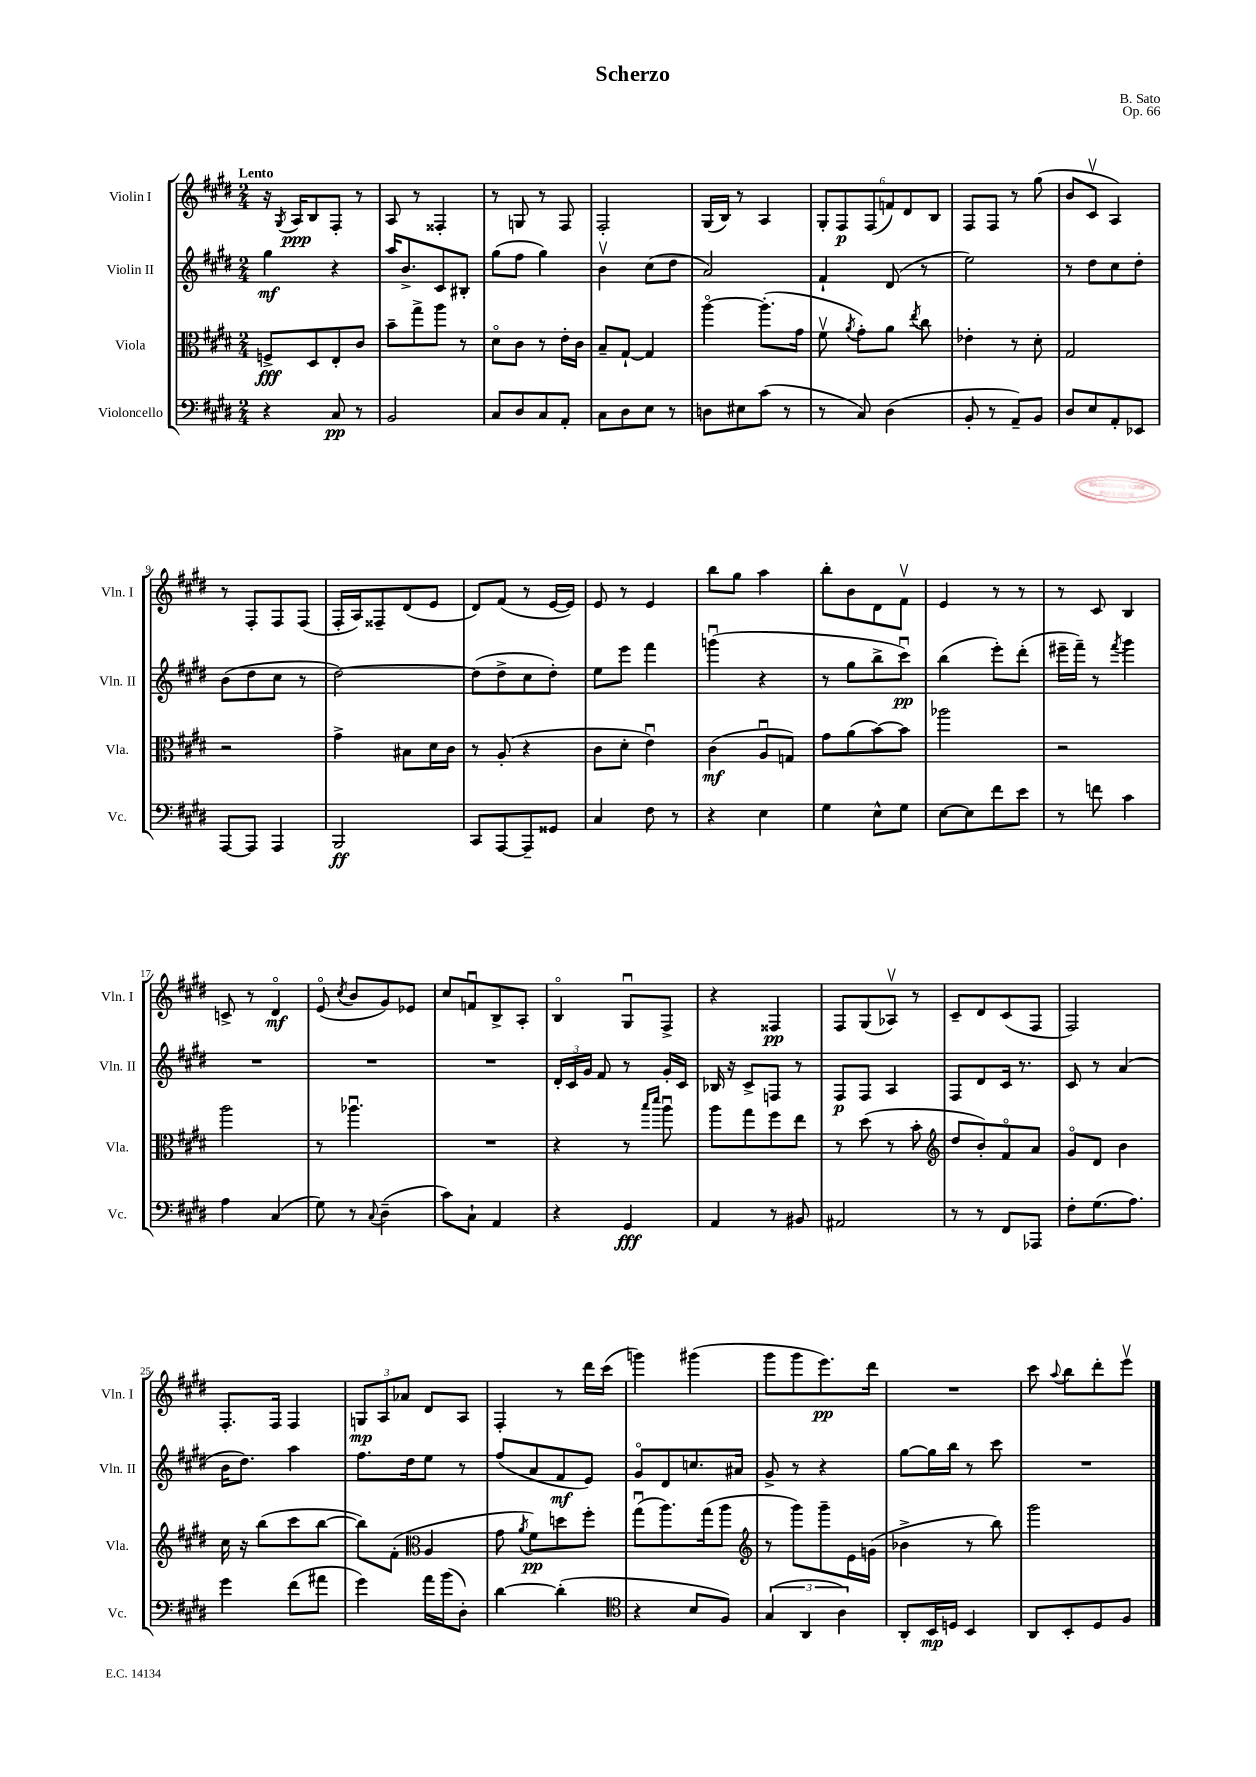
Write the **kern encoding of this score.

**kern	**dynam	**kern	**dynam	**kern	**dynam	**kern	**dynam
*part4	*part4	*part3	*part3	*part2	*part2	*part1	*part1
*staff4	*staff4	*staff3	*staff3	*staff2	*staff2	*staff1	*staff1
*I"Violoncello	*	*I"Viola	*	*I"Violin II	*	*I"Violin I	*
*I'Vc.	*	*I'Vla.	*	*I'Vln. II	*	*I'Vln. I	*
*clefF4	*	*clefC3	*	*clefG2	*	*clefG2	*
*k[f#c#g#d#]	*	*k[f#c#g#d#]	*	*k[f#c#g#d#]	*	*k[f#c#g#d#]	*
*M2/4	*	*M2/4	*	*M2/4	*	*M2/4	*
=1	=1	=1	=1	=1	=1	=1	=1
!	!	!	!	!	!	!LO:TX:a:B:t=Lento	!
4r	.	8Fn^/L	fff	4gg#\	mf	16r	.
.	.	.	.	.	.	8qG#/	.
.	.	.	.	.	.	16A/KL	ppp
.	.	8D#/	.	.	.	8B/	.
8C#/	pp	8E'/	.	4r	.	8F#'/J	.
8r	.	8c#/J	.	.	.	8r	.
=2	=2	=2	=2	=2	=2	=2	=2
2BB/	.	8b~\L	.	16aa/KL	.	8A/	.
.	.	.	.	8.b^/	.	.	.
.	.	8gg#^\	.	.	.	8r	.
.	.	8aa\J	.	8c#/	.	4F##X'/	.
.	.	8r	.	8B#X'/J	.	.	.
=3	=3	=3	=3	=3	=3	=3	=3
8C#/L	.	8d#\L	.	(8gg#\L	.	8r	.
8D#/	.	8c#\J	.	8ff#\J	.	8Gn/	.
8C#/	.	8r	.	4gg#\)	.	8r	.
8AA'/J	.	16e'\LL	.	.	.	8F#/	.
.	.	16c#\JJ	.	.	.	.	.
=4	=4	=4	=4	=4	=4	=4	=4
8C#\L	.	8B~/L	.	4bv\	.	2F#'/	.
8D#\	.	[8G#`/J	.	.	.	.	.
8E\J	.	4G#/]	.	(8cc#\L	.	.	.
8r	.	.	.	8dd#\J	.	.	.
=5	=5	=5	=5	=5	=5	=5	=5
8Dn\L	.	[4aa\	.	2a/)	.	(16G#/LL	.
.	.	.	.	.	.	16B/JJ)	.
8E#X\	.	.	.	.	.	8r	.
(8c#\J	.	(8.aa'\L]	.	.	.	4A/	.
8r	.	.	.	.	.	.	.
.	.	16g#\Jk	.	.	.	.	.
=6	=6	=6	=6	=6	=6	=6	=6
8r	.	8f#v\	.	4f#`/	.	12G#'/L	.
.	.	.	.	.	.	12F#/	p
.	.	8qa/	.	.	.	.	.
8C#/)	.	8g#'\L)	.	.	.	.	.
.	.	.	.	.	.	(12F#/	.
(4D#\	.	8a\J	.	(8d#/	.	12fn/)	.
.	.	.	.	.	.	12d#/	.
.	.	8qee/	.	.	.	.	.
.	.	8cc#\	.	8r	.	.	.
.	.	.	.	.	.	12B/J	.
=7	=7	=7	=7	=7	=7	=7	=7
8BB'/	.	4e-X'\	.	2ee\)	.	8F#/L	.
8r	.	.	.	.	.	8F#/J	.
8AA~/L)	.	8r	.	.	.	8r	.
8BB/J	.	8d#'\	.	.	.	(8gg#\	.
=8	=8	=8	=8	=8	=8	=8	=8
8D#/L	.	2G#/	.	8r	.	8b/L	.
8E/	.	.	.	8dd#\L	.	8c#v/J	.
8AA'/	.	.	.	8cc#\	.	4A/)	.
8EE-X/J	.	.	.	8dd#'\J	.	.	.
!!LO:LB:g=z
=9	=9	=9	=9	=9	=9	=9	=9
[8AAA/L	.	2r	.	(8b\L	.	8r	.
8AAA/J]	.	.	.	8dd#\	.	8F#'/L	.
4AAA/	.	.	.	8cc#\J	.	8F#/	.
.	.	.	.	8r	.	(8F#/J	.
=10	=10	=10	=10	=10	=10	=10	=10
2BBB/	ff	4g#^\	.	[2dd#\)	.	16F#'/LL	.
.	.	.	.	.	.	16A/J)	.
.	.	.	.	.	.	8F##X~/	.
.	.	8B#X\L	.	.	.	(8d#/	.
.	.	16d#\L	.	.	.	8e/J	.
.	.	16c#\JJ	.	.	.	.	.
=11	=11	=11	=11	=11	=11	=11	=11
8CC#/L	.	8r	.	(8dd#\L]	.	8d#/L)	.
[8AAA/	.	(8A'/	.	8dd#^\	.	(8f#/J	.
8AAA~/]	.	4r	.	8cc#\	.	8r	.
8GG##X/J	.	.	.	8dd#'\J)	.	[16e/LL	.
.	.	.	.	.	.	16e/JJ])	.
=12	=12	=12	=12	=12	=12	=12	=12
4C#/	.	8c#\L	.	8ee\L	.	8e/	.
.	.	8d#'\J	.	8eee\J	.	8r	.
8F#\	.	4eu\)	.	4fff#\	.	4e/	.
8r	.	.	.	.	.	.	.
=13	=13	=13	=13	=13	=13	=13	=13
4r	.	(4c#\	mf	(4gggnu\	.	8bb\L	.
.	.	.	.	.	.	8gg#\J	.
4E\	.	8Au/L	.	4r	.	4aa\	.
.	.	8Gn/J)	.	.	.	.	.
=14	=14	=14	=14	=14	=14	=14	=14
4G#\	.	8g#\L	.	8r	.	8bb'\L	.
.	.	(8a\	.	8gg#\L	.	8b\	.
8E^^\L	.	[8b\)	.	8bb^\	.	8d#\	.
8G#\J	.	8b\J]	.	8ccc#u\J)	pp	8f#v\J	.
=15	=15	=15	=15	=15	=15	=15	=15
[8E\L	.	2aa-X\	.	(4bb\	.	4e/	.
8E\]	.	.	.	.	.	.	.
8f#\	.	.	.	8eee'\L)	.	8r	.
8e\J	.	.	.	(8ddd#'\J	.	8r	.
=16	=16	=16	=16	=16	=16	=16	=16
8r	.	2r	.	16eee#X~\LL	.	8r	.
.	.	.	.	16fff#~\JJ)	.	.	.
8fn\	.	.	.	8r	.	8c#/	.
.	.	.	.	8qfff#/	.	.	.
4c#\	.	.	.	4ggg#\	.	4B/	.
!!LO:LB:g=z
=17	=17	=17	=17	=17	=17	=17	=17
4A\	.	2aa\	.	2r	.	8cn^/	.
.	.	.	.	.	.	8r	.
(4C#/	.	.	.	.	.	4d#/	mf
=18	=18	=18	=18	=18	=18	=18	=18
8G#\)	.	8r	.	2r	.	(8e/	.
.	.	.	.	.	.	8qcc#/	.
8r	.	4.aa-Xu\	.	.	.	8b/L	.
8qqC#/	.	.	.	.	.	.	.
(4D#~\	.	.	.	.	.	8g#/)	.
.	.	.	.	.	.	8e-X/J	.
=19	=19	=19	=19	=19	=19	=19	=19
8c#\L)	.	2r	.	2r	.	8cc#/L	.
8C#`\J	.	.	.	.	.	8fnu/	.
4AA/	.	.	.	.	.	8B^/	.
.	.	.	.	.	.	8A'/J	.
=20	=20	=20	=20	=20	=20	=20	=20
4r	.	4r	.	24d#'/LL	.	4B/	.
.	.	.	.	24c#/	.	.	.
.	.	.	.	24g#/JJ	.	.	.
.	.	.	.	8f#/	.	.	.
4GG#/	fff	8r	.	8r	.	8G#u/L	.
.	.	16qqbb/LL	.	.	.	.	.
.	.	16qqddd#/JJ	.	.	.	.	.
.	.	8aau\	.	16g#'/LL	.	8F#^/J	.
.	.	.	.	16c#/JJ	.	.	.
=21	=21	=21	=21	=21	=21	=21	=21
4AA/	.	8aa\L	.	16B-X/	.	4r	.
.	.	.	.	16r	.	.	.
.	.	8gg#\	.	8c#^/L	.	.	.
8r	.	8ff#\	.	8Fn/J	.	4F##X/	pp
8BB#X/	.	8ee\J	.	8r	.	.	.
=22	=22	=22	=22	=22	=22	=22	=22
2AA#X/	.	8r	.	8F#/L	p	8F#/L	.
.	.	(8dd#\	.	8F#/J	.	(8G#/	.
.	.	8r	.	4A/	.	8A-Xv/J)	.
.	.	8b'\	.	.	.	8r	.
=23	=23	=23	=23	=23	=23	=23	=23
*	*	*clefG2	*	*	*	*	*
8r	.	8dd#/L	.	8F#/L	.	8c#~/L	.
8r	.	8b'/)	.	8d#/	.	8d#/	.
8FF#/L	.	8f#/	.	16c#/Jk	.	(8c#/	.
.	.	.	.	8.r	.	.	.
8AAA-X/J	.	8a/J	.	.	.	8F#/J	.
=24	=24	=24	=24	=24	=24	=24	=24
8F#'\L	.	8g#/L	.	8c#/	.	2F#/)	.
(8.G#\	.	8d#/J	.	8r	.	.	.
.	.	4b\	.	(4a/	.	.	.
8.A\J)	.	.	.	.	.	.	.
!!LO:LB:g=z
=25	=25	=25	=25	=25	=25	=25	=25
4g#\	.	16cc#\	.	16b\KL	.	8.F#'/L	.
.	.	16r	.	8.dd#\J)	.	.	.
.	.	(8bb\L	.	.	.	.	.
.	.	.	.	.	.	16F#/Jk	.
(8f#\L	.	8ccc#\	.	4aa\	.	4F#/	.
8a#X\J	.	[8bb\J	.	.	.	.	.
=26	=26	=26	=26	=26	=26	=26	=26
4g#\)	.	8bb\L])	.	8.ff#\L	.	12Gn/L	mp
.	.	.	.	.	.	12A/	.
.	.	(8f#'\J	.	.	.	.	.
.	.	.	.	.	.	12a-X/J	.
.	.	.	.	16dd#\k	.	.	.
*	*	*clefC3	*	*	*	*	*
16a\LL	.	4A/	.	8ee\J	.	8d#/L	.
(16b\J	.	.	.	.	.	.	.
8D#'\J)	.	.	.	8r	.	8A/J	.
=27	=27	=27	=27	=27	=27	=27	=27
[4d#\	.	8g#\	.	(8ff#/L	.	4F#'/	.
.	.	8qa/	.	.	.	.	.
.	.	8f#\L)	pp	8a/	.	.	.
(4d#'\]	.	8ddn\	.	8f#/	mf	8r	.
.	.	8ff#'\J	.	8e/J)	.	16ddd#\LL	.
.	.	.	.	.	.	(16ccc#\JJ	.
=28	=28	=28	=28	=28	=28	=28	=28
*clefC4	*	*	*	*	*	*	*
4r	.	(8gg#u\L	.	8g#/L	.	4gggn\)	.
.	.	8.aa\)	.	8d#/	.	.	.
8B/L	.	.	.	8.ccn/	.	(4ggg#X\	.
.	.	(16gg#\k	.	.	.	.	.
8F#/J)	.	8aa\J	.	.	.	.	.
.	.	.	.	16a#X/Jk	.	.	.
=29	=29	=29	=29	=29	=29	=29	=29
*	*	*clefG2	*	*	*	*	*
(6G#/	.	8r	.	8g#^/	.	8ggg#\L	.
.	.	8ggg#\L)	.	8r	.	8ggg#\	.
6AA/	.	.	.	.	.	.	.
.	.	8ggg#~\	.	4r	.	8.eee\)	pp
6A\)	.	.	.	.	.	.	.
.	.	16e\L	.	.	.	.	.
.	.	(16gn\JJ	.	.	.	16ddd#\Jk	.
=30	=30	=30	=30	=30	=30	=30	=30
8AA'/L	.	4b-X^\	.	[8gg#\L	.	2r	.
16BB/L	mp	.	.	16gg#\L]	.	.	.
16Dn/JJ	.	.	.	16bb\JJ	.	.	.
4BB/	.	8r	.	8r	.	.	.
.	.	8bb\)	.	8ccc#\	.	.	.
=31	=31	=31	=31	=31	=31	=31	=31
8AA/L	.	2ggg#\	.	2r	.	8ccc#\	.
.	.	.	.	.	.	8qqaa/	.
8BB'/	.	.	.	.	.	8bb\L	.
8D#/	.	.	.	.	.	8ddd#'\	.
8F#/J	.	.	.	.	.	8eeev\J	.
==	==	==	==	==	==	==	==
*-	*-	*-	*-	*-	*-	*-	*-
